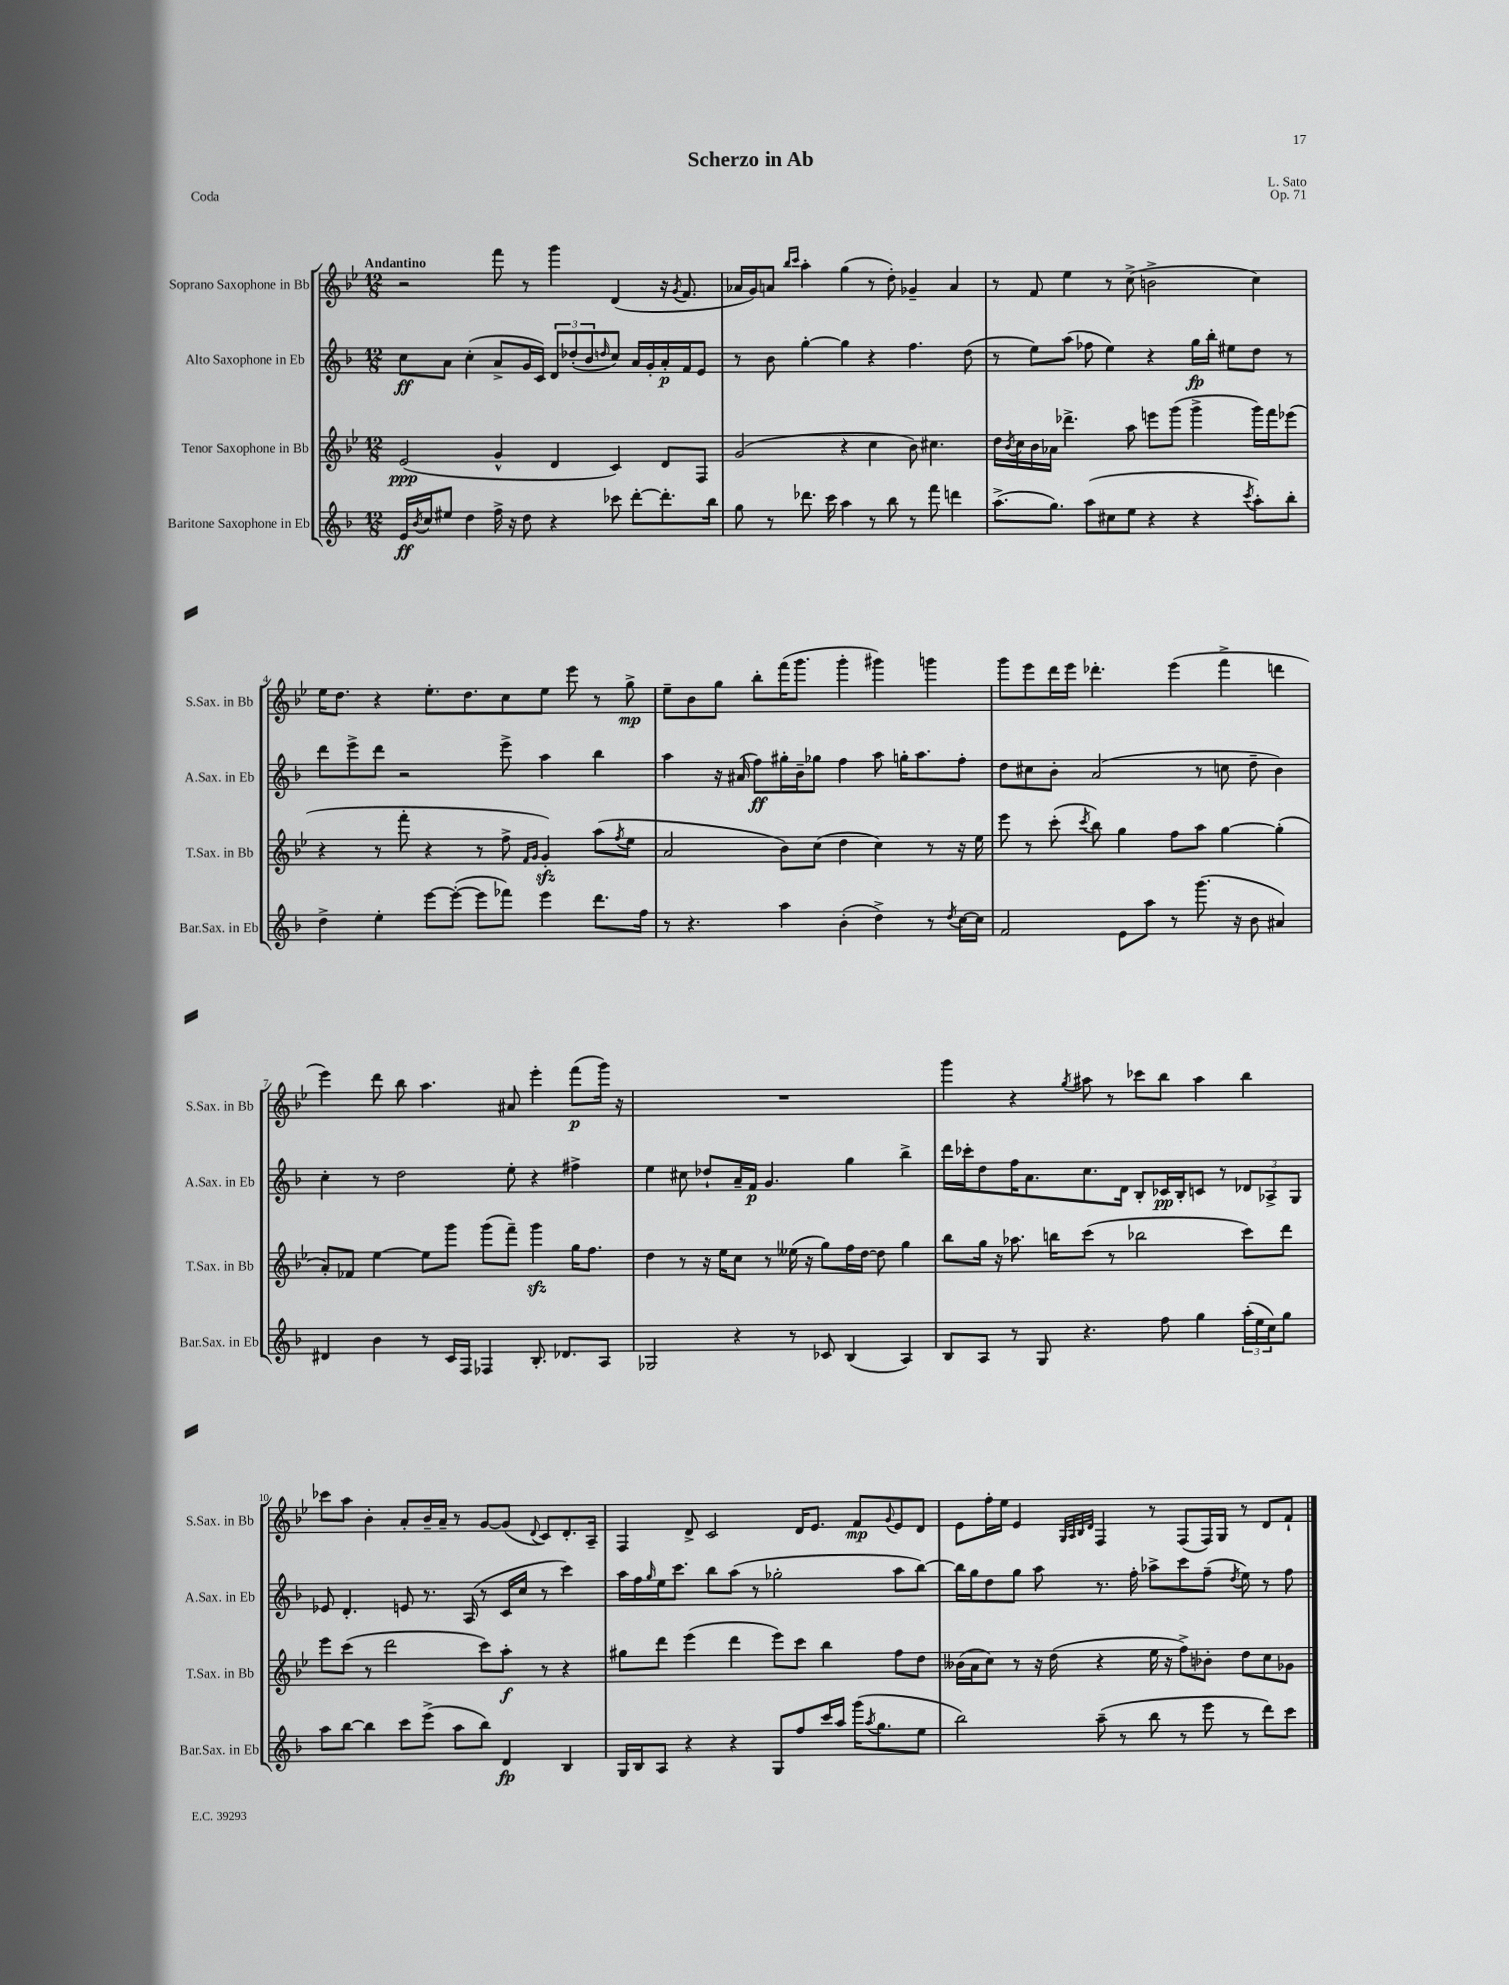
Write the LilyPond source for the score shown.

\header { title = "Scherzo in Ab" composer = "L. Sato" opus = "Op. 71" piece = "Coda" }
<<
\new StaffGroup <<
\new Staff = "s0" \with { instrumentName = "Soprano Saxophone in Bb" shortInstrumentName = "S.Sax. in Bb" } {
    \clef treble \key bes \major \numericTimeSignature \time 12/8 \tempo "Andantino"
    r2 f'''8 r8 g'''4 d'4( r16 \acciaccatura { g'8 } f'8. |
    aes'16 g'16) a'8 \grace { bes''16 c'''16 } a''4-. g''4( r8 d''8-.) ges'4-- a'4 |
    r8 f'8 ees''4 r8 c''8->( b'2-> c''4) |
    ees''16 d''8. r4 ees''8.-. d''8. c''8 ees''8 ees'''8 r8 g''8->\mp |
    ees''8-- bes'8 g''8 bes''8-. f'''16( g'''8. g'''4-. gis'''4) g'''4 |
    g'''8 ees'''8 d'''16 ees'''16 des'''4.-. ees'''4( f'''4-> d'''4 |
    ees'''4) d'''8 bes''8 a''4. ais'8 ees'''4-. f'''8\p( g'''16) r16 |
    R1. |
    g'''4 r4 \acciaccatura { g''8 } ais''8 r8 ces'''8 bes''8 ais''4 bes''4 |
    ces'''8 a''8 bes'4-. a'8-. bes'16-- a'16-- r8 g'8~ g'8( \appoggiatura { d'8 } c'8) d'8.-. a16-- |
    f4 d'8-> c'2 d'16 ees'8. f'8\mp \appoggiatura { g'8 } ees'8 d'8 |
    ees'8 f''16-. ees''16 ees'4 \grace { g32 a32 bes32 d'32 } f4 r8 f8( f16) g16 r8 d'8 f'8-! \bar "|." |
}
\new Staff = "s1" \with { instrumentName = "Alto Saxophone in Eb" shortInstrumentName = "A.Sax. in Eb" } {
    \clef treble \key f \major \numericTimeSignature \time 12/8
    c''8\ff a'8 c''4-.( a'8-> g'16 c'16) \tuplet 3/2 { d'8 des''8-.( bes'8 } \grace { d''16 } c''8) a'16 g'16-. a'16-.\p f'16 e'8 |
    r8 bes'8 g''4~-. g''4 r4 f''4. d''8( |
    r8 e''8) a''8( fes''8 e''4) r4 g''16\fp bes''16-. eis''8 d''8 r8 |
    d'''8 e'''8-> d'''8 r2 e'''8-> a''4 bes''4 |
    a''4 r16 ais'16( f''8\ff) gis''16-. bes'16-- ges''8 f''4 a''8 g''16-. a''8. f''8-. |
    d''8 cis''8 bes'8-. a'2( r8 c''8 d''8-- bes'4) |
    c''4-. r8 d''2 e''8-. r4 fis''4-> |
    e''4 cis''8 des''8-! a'16-- f'16\p g'4. g''4 bes''4-> |
    d'''16 ces'''16-. d''8 f''16 a'8. c''8. d'16 bes8-. ces'16\pp bes16-. c'8 r8 \tuplet 3/2 { des'8 aes8-> g8 } |
    ees'8 d'4.-. e'8 r8. a16( r8 c'16 c''16 r8 c'''4) |
    a''16 f''16 \grace { g''16 } e''16 c'''8. bes''8 a''8( r8 ges''2-. a''8 bes''8~) |
    bes''16 g''16 d''8 g''8 a''8 r8. f''16-. aes''8-> c'''8 f''8--( \acciaccatura { d''8 } e''8) r8 f''8 \bar "|." |
}
\new Staff = "s2" \with { instrumentName = "Tenor Saxophone in Bb" shortInstrumentName = "T.Sax. in Bb" } {
    \clef treble \key bes \major \numericTimeSignature \time 12/8
    ees'2\ppp( g'4-^ d'4 c'4) d'8 f8 |
    g'2( r4 c''4 bes'8) cis''4. |
    d''16 \acciaccatura { bes'8 } c''16 bes'16 aes'16 des'''4.-> a''8 e'''8 g'''8( g'''4-> g'''16) f'''16 ees'''8( |
    r4 r8 f'''8-. r4 r8 f''8-> \grace { f'16 g'16 } g'4-.\sfz) a''8( \acciaccatura { f''8 } ees''8 |
    a'2 bes'8) c''8( d''4 c''4) r8 r16 ees''16 |
    ees'''8 r8 c'''8-.( \acciaccatura { c'''8 } bes''8) g''4 f''8 a''8 g''4~ g''4-.( |
    a'8-.) fes'8 ees''4~ ees''8 g'''8 g'''8( f'''8--) g'''4\sfz g''16 f''8. |
    d''4 r8 r16 ees''16 c''8 r8 eeses''16( r16 g''8) f''16 d''16~ d''8 g''4 |
    bes''8 g''16 r16 aes''8. b''16 c'''8( r8 bes''2 c'''8) d'''8 |
    ees'''8 c'''8( r8 d'''2 c'''8) a''8-.\f r8 r4 |
    gis''8 d'''8 ees'''4( d'''4 ees'''8) c'''8 bes''4 f''8 d''8 |
    beses'16( a'16 c''8) r8 r16 d''16( r4 ees''16 r16 f''8->) bes'8-. d''8 c''8 ges'8 \bar "|." |
}
\new Staff = "s3" \with { instrumentName = "Baritone Saxophone in Eb" shortInstrumentName = "Bar.Sax. in Eb" } {
    \clef treble \key f \major \numericTimeSignature \time 12/8
    e'16\ff \acciaccatura { bes'8 } c''16 eis''8 d''4 f''16-> r16 d''8 r4 ces'''8 d'''8~-. d'''8.-. bes''16 |
    g''8 r8 des'''8. c'''16 a''4 r8 bes''8 r8 f'''8 d'''4 |
    a''8.->( g''8.) a''8( cis''8 e''8 r4 r4 \acciaccatura { c'''8 } a''8-.) bes''8-. |
    d''4-> e''4-. e'''8~ e'''8~-.( e'''8 fes'''8) e'''4 d'''8. f''16 |
    r8 r4. a''4 bes'4-.( d''4->) r8 \acciaccatura { d''8 } c''16~ c''16 |
    f'2 e'8 a''8 r8 g'''8.( r16 bes'8 ais'4) |
    dis'4 bes'4 r8 c'16 f16 fes4 bes8.-. des'8. a8 |
    ges2 r4 r8 ces'8 bes4( a4) |
    bes8 a8 r8 g8 r4. f''8 g''4 \tuplet 3/2 { a''16-.( e''16 c''16) } g''8 |
    a''8 bes''8~ bes''4 c'''8 e'''8->( a''8 bes''8) d'4\fp bes4 |
    g16 bes16 a8 r4 r4 g8 f''8 c'''16 a''16 g'''16( \acciaccatura { a''8 } g''8. e''8 |
    bes''2) a''8--( r8 bes''8 r8 e'''8 r8 d'''8) c'''8 \bar "|." |
}
>>
>>
